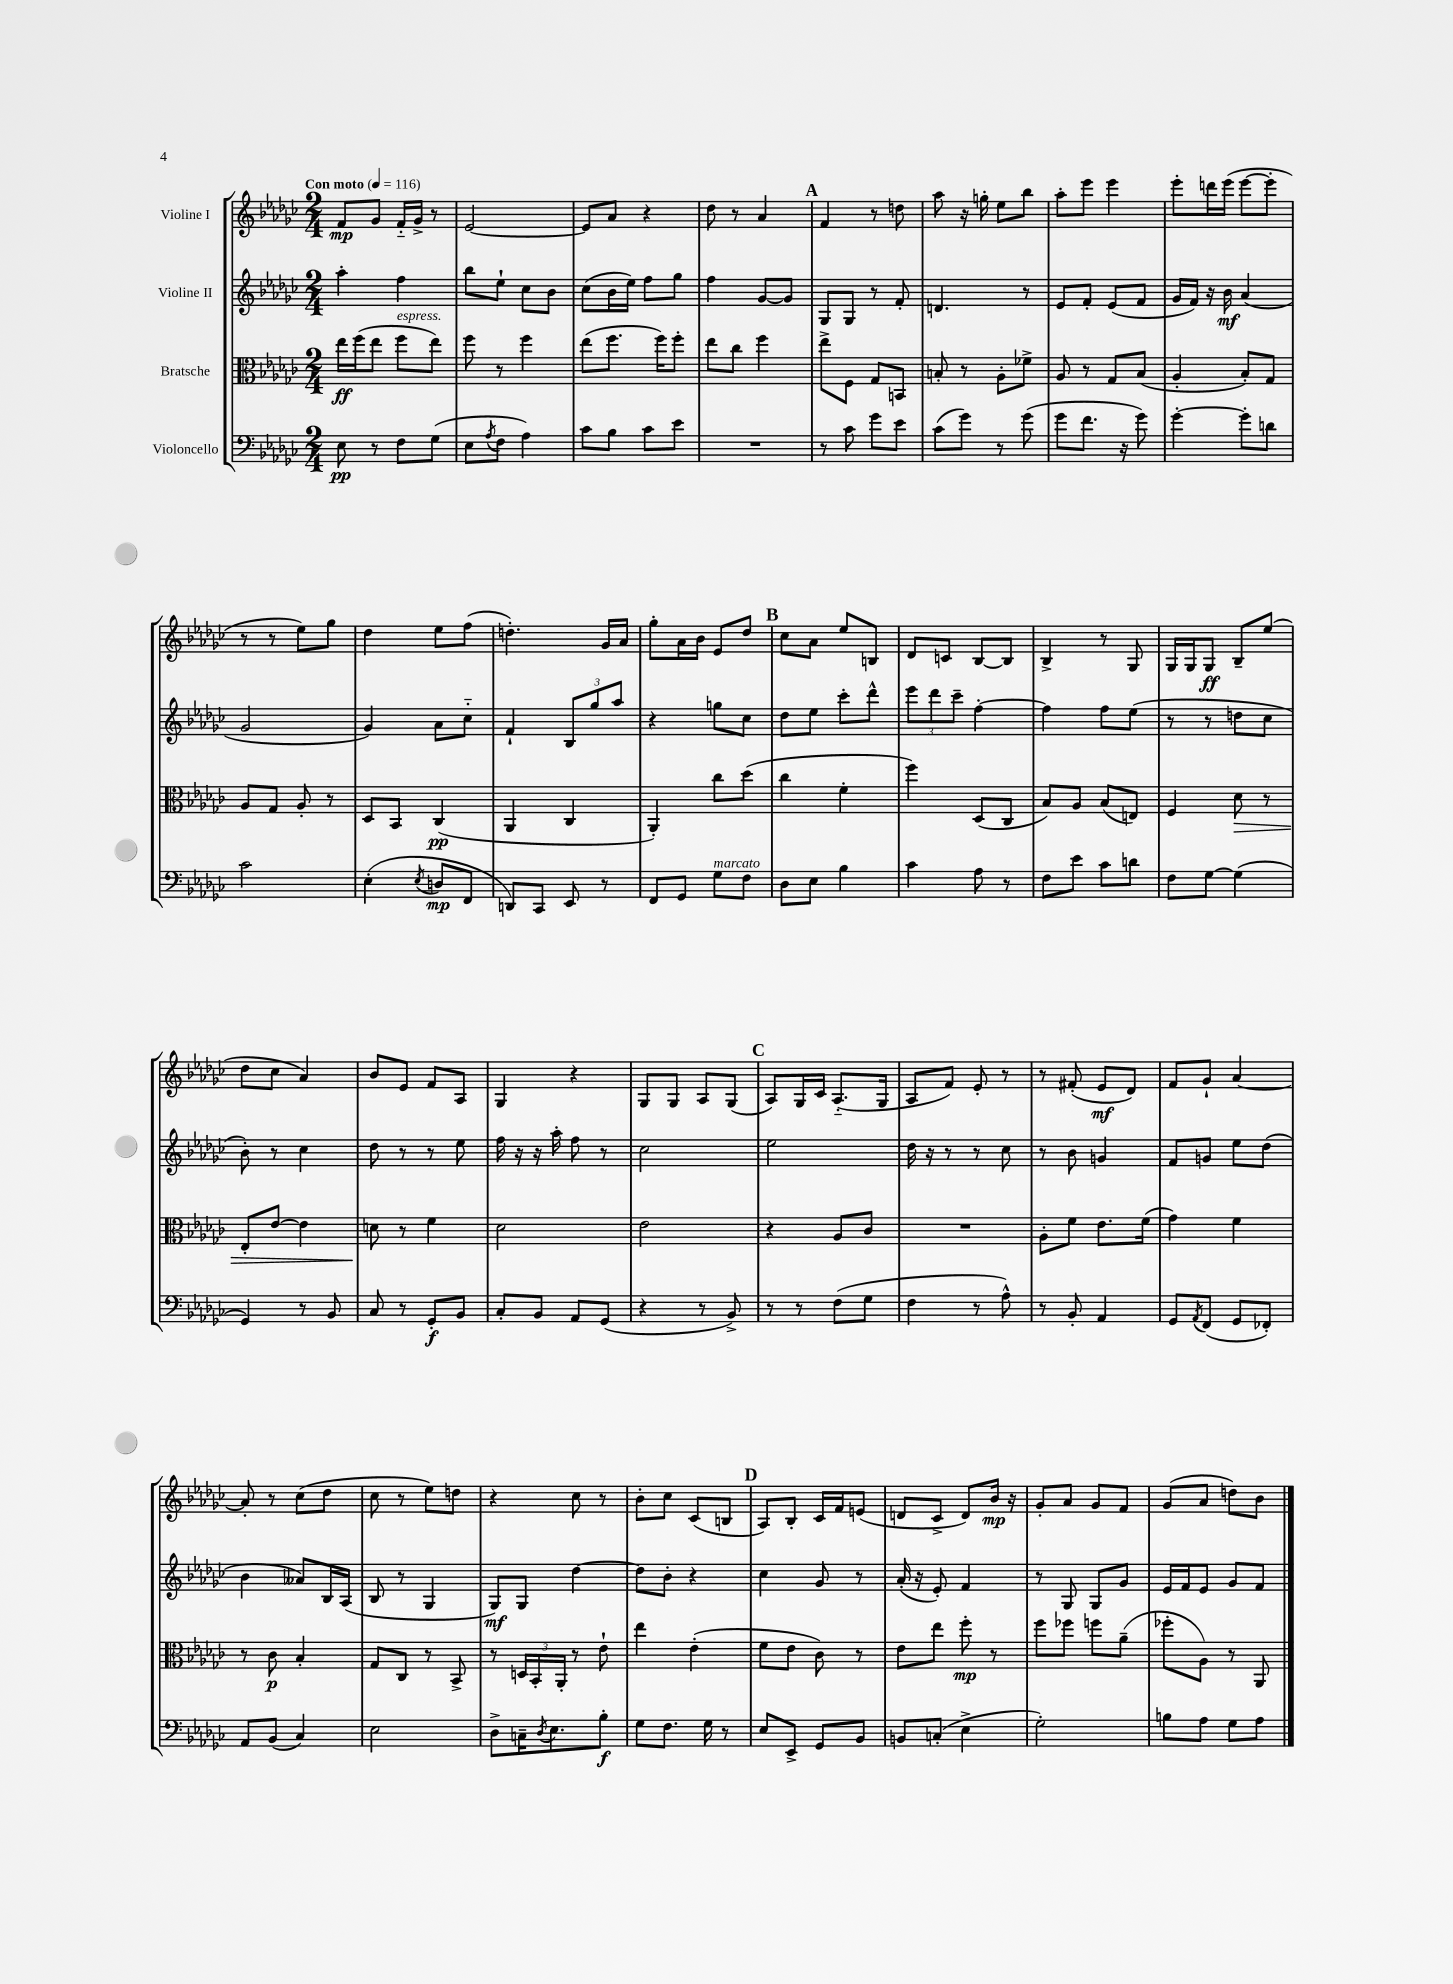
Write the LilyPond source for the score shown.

<<
\new StaffGroup <<
\new Staff = "s0" \with { instrumentName = "Violine I" } {
    \clef treble \key ges \major \numericTimeSignature \time 2/4 \tempo "Con moto" 4 = 116
    f'8\mp ges'8 f'16-_ ges'16-> r8 |
    ees'2~ |
    ees'8 aes'8 r4 |
    des''8 r8 aes'4 |
    \mark \markup { \bold "A" } f'4 r8 d''8 |
    aes''8 r16 g''16-. ees''8 bes''8 |
    aes''8-. ees'''8 ees'''4 |
    ees'''8-. d'''16 ees'''16( ees'''8~ ees'''8-. |
    r8 r8 ees''8) ges''8 |
    des''4 ees''8 f''8( |
    d''4.-.) ges'16 aes'16 |
    ges''8-. aes'16 bes'16 ees'8 des''8 |
    \mark \markup { \bold "B" } ces''8 aes'8 ees''8 b8 |
    des'8 c'8 bes8~ bes8 |
    bes4-> r8 ges8 |
    ges16 ges16 ges8\ff bes8-- ees''8( |
    des''8 ces''8 aes'4) |
    bes'8 ees'8 f'8 aes8 |
    ges4 r4 |
    ges8 ges8 aes8 ges8( |
    \mark \markup { \bold "C" } aes8) ges16 ces'16 aes8.-_( ges16 |
    aes8 f'8) ees'8-. r8 |
    r8 fis'8-.( ees'8\mf des'8) |
    f'8 ges'8-! aes'4~ |
    aes'8-. r8 ces''8( des''8 |
    ces''8 r8 ees''8) d''8 |
    r4 ces''8 r8 |
    bes'8-. ces''8 ces'8( b8 |
    \mark \markup { \bold "D" } aes8) bes8-. ces'16 f'16 e'8( |
    d'8 ces'8-> d'8) bes'16\mp r16 |
    ges'8-. aes'8 ges'8 f'8 |
    ges'8( aes'8 d''8) bes'8 \bar "|." |
}
\new Staff = "s1" \with { instrumentName = "Violine II" } {
    \clef treble \key ges \major \numericTimeSignature \time 2/4
    aes''4-. f''4 |
    bes''8 ees''8-! ces''8 bes'8 |
    ces''8( bes'16 ees''16) f''8 ges''8 |
    f''4 ges'8~ ges'8 |
    \mark \markup { \bold "A" } ges8 ges8 r8 f'8-. |
    d'4. r8 |
    ees'8 f'8-. ees'8( f'8 |
    ges'16 f'16) r16 bes'16\mf aes'4( |
    ges'2 |
    ges'4) aes'8 ces''8-_ |
    f'4-! \tuplet 3/2 { bes8 ges''8 aes''8 } |
    r4 g''8 ces''8 |
    \mark \markup { \bold "B" } des''8 ees''8 ces'''8-. des'''8-^ |
    \tuplet 3/2 { ees'''8 des'''8 ces'''8-- } f''4~-. |
    f''4 f''8 ees''8( |
    r8 r8 d''8 ces''8 |
    bes'8-.) r8 ces''4 |
    des''8 r8 r8 ees''8 |
    f''16 r16 r16 aes''16-. f''8 r8 |
    ces''2 |
    \mark \markup { \bold "C" } ees''2 |
    des''16 r16 r8 r8 ces''8 |
    r8 bes'8 g'4 |
    f'8 g'8 ees''8 des''8( |
    bes'4 aeses'8) bes16 aes16( |
    bes8 r8 ges4 |
    ges8\mf) ges8 des''4~ |
    des''8 bes'8-. r4 |
    \mark \markup { \bold "D" } ces''4 ges'8 r8 |
    aes'16-.( r16 ees'8-.) f'4 |
    r8 ges8 ges8 ges'8 |
    ees'16 f'16 ees'8 ges'8 f'8 \bar "|." |
}
\new Staff = "s2" \with { instrumentName = "Bratsche" } {
    \clef alto \key ges \major \numericTimeSignature \time 2/4
    ees''16\ff f''16( ees''8 f''8^\markup { \italic "espress." } ees''8) |
    f''8 r8 f''4 |
    ees''8( f''8. f''16) f''8-. |
    ees''8 ces''8 f''4 |
    \mark \markup { \bold "A" } ees''8-> f8 ges8 b,8 |
    b8-. r8 aes8-. fes'8-> |
    aes8 r8 ges8 bes8( |
    aes4-. bes8-.) ges8 |
    aes8 ges8 aes8-. r8 |
    des8 bes,8 ces4\pp( |
    aes,4 ces4 |
    aes,4-.) ces''8 des''8( |
    \mark \markup { \bold "B" } ces''4 f'4-. |
    f''4) des8( ces8 |
    bes8) aes8 bes8( e8) |
    f4 des'8\> r8 |
    ees8-. ees'8~ ees'4 |
    d'8\! r8 f'4 |
    des'2 |
    ees'2 |
    \mark \markup { \bold "C" } r4 aes8 ces'8 |
    R2 |
    aes8-. f'8 ees'8. f'16( |
    ges'4) f'4 |
    r8 ces'8\p bes4-. |
    ges8 ces8 r8 bes,8-> |
    r8 \tuplet 3/2 { d16 bes,16-. aes,16-. } r8 ees'8-! |
    ees''4 ees'4-.( |
    \mark \markup { \bold "D" } f'8 ees'8 ces'8) r8 |
    ees'8 ees''8 f''8-.\mp r8 |
    f''8 fes''8 f''8 aes'8--( |
    fes''8-. aes8) r8 aes,8 \bar "|." |
}
\new Staff = "s3" \with { instrumentName = "Violoncello" } {
    \clef bass \key ges \major \numericTimeSignature \time 2/4
    ees8\pp r8 f8 ges8( |
    ees8 \acciaccatura { aes8 } f8 aes4) |
    ces'8 bes8 ces'8 ees'8 |
    R2 |
    \mark \markup { \bold "A" } r8 ces'8 ges'8 ees'8 |
    ces'8( ges'8) r8 ges'8( |
    ges'8 f'8. r16 ges'8) |
    ges'4~-. ges'8-. d'8 |
    ces'2 |
    ees4-.( \acciaccatura { ees8 } d8\mp f,8 |
    d,8) ces,8 ees,8 r8 |
    f,8 ges,8 ges8^\markup { \italic "marcato" } f8 |
    \mark \markup { \bold "B" } des8 ees8 bes4 |
    ces'4 aes8 r8 |
    f8 ees'8 ces'8 d'8 |
    f8 ges8~ ges4( |
    ges,4) r8 bes,8 |
    ces8 r8 ges,8-.\f bes,8 |
    ces8-. bes,8 aes,8 ges,8( |
    r4 r8 bes,8->) |
    \mark \markup { \bold "C" } r8 r8 f8( ges8 |
    f4 r8 aes8-^) |
    r8 bes,8-. aes,4 |
    ges,8 \acciaccatura { aes,8 } f,8( ges,8 fes,8-.) |
    aes,8 bes,8( ces4) |
    ees2 |
    des8-> c16-- \acciaccatura { des8 } ees8. bes8-.\f |
    ges8 f8. ges16 r8 |
    \mark \markup { \bold "D" } ees8 ees,8-> ges,8 bes,8 |
    b,8 c8-.( ees4-> |
    ges2-.) |
    b8 aes8 ges8 aes8 \bar "|." |
}
>>
>>
\layout { \context { \Score \remove "Bar_number_engraver" } }
